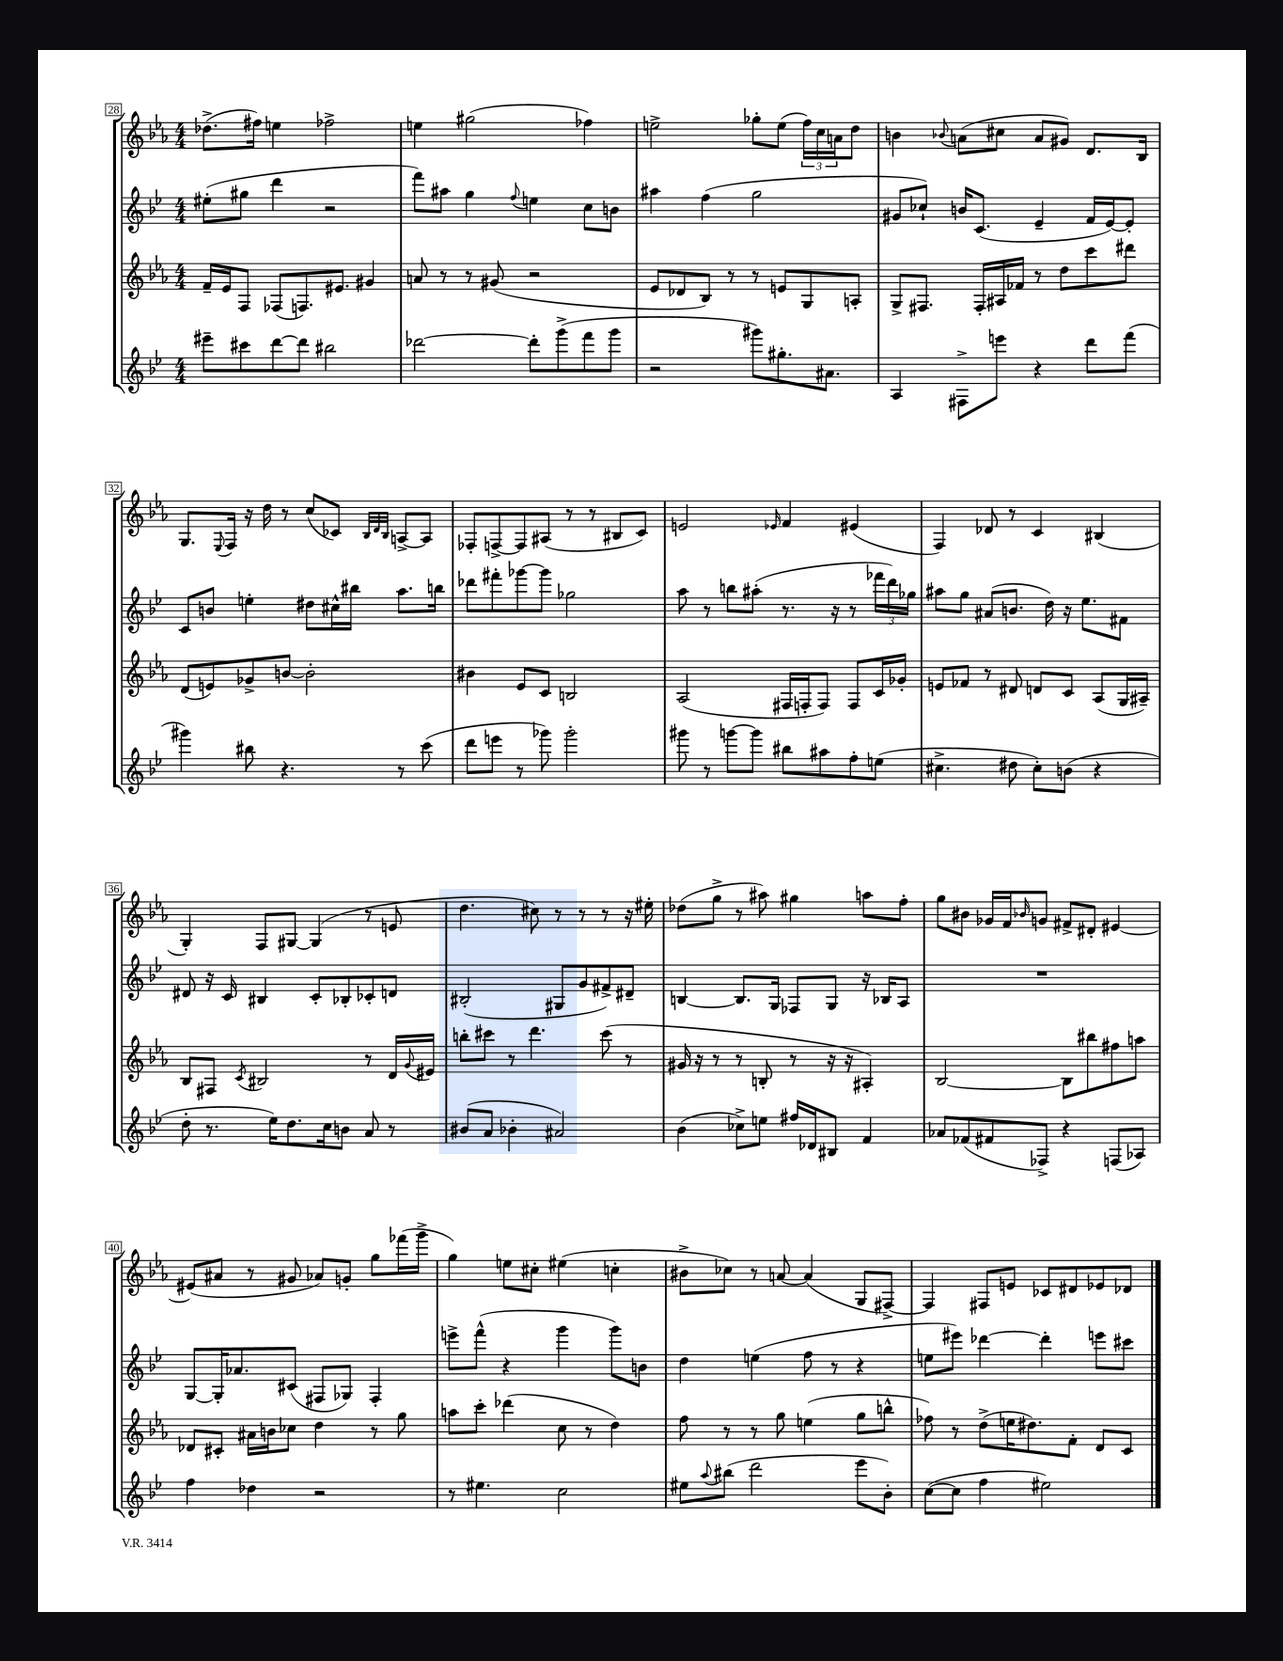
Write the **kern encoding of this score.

**kern	**kern	**kern	**kern
*staff4	*staff3	*staff2	*staff1
*clefG2	*clefG2	*clefG2	*clefG2
*k[b-e-]	*k[b-e-a-]	*k[b-e-]	*k[b-e-a-]
*M4/4	*M4/4	*M4/4	*M4/4
8eee#~	16f~	(8ee#'	(8.dd-^
.	16e-	.	.
8ccc#	8F	8gg#	.
.	.	.	16ff#)
[8ddd	(8F-	4ddd	4ee
8ddd]	8.F)	.	.
2bb#	.	2r	2ff-^
.	8.e#	.	.
.	4g#	.	.
=	=	=	=
[2ddd-	8a	8fff)	4ee
.	8r	8aa#	.
.	8r	4gg	(2gg#
.	(8g#	.	.
.	.	8qqff	.
8ddd-']	2r	4ee	.
(8ggg^	.	.	.
8fff	.	8cc	4ff-)
8ggg	.	8b	.
=	=	=	=
2r	8e-	4aa#	2ee^
.	8d-	.	.
.	8B-)	(4ff	.
.	8r	.	.
8ggg#)	8r	2gg	8gg-'
8.gg#'	8e	.	(8ee
.	8G	.	24ff)
.	.	.	24cc
8.a#	.	.	.
.	.	.	24a
.	8A'	.	8dd
=	=	=	=
4A	8G^	8g#	4b
.	8.F#	8cc-`)	.
.	.	.	8qqb-
8F#^	.	16b	(8a
.	16F#'	(8.c	.
8eee	16A#	.	8cc#
.	16f-	.	.
4r	8r	4e-~	8a
.	8dd	.	8g#)
8ddd	8ccc	16f	8.d
.	.	[16e-)	.
(8fff	8ddd#	8e-']	.
.	.	.	16B-
=	=	=	=
4ggg#)	(8d	8c	8.G
.	8e)	8b	.
.	.	.	8qqE-
.	.	.	16F
8bb#	8g-^	4ee'	16r
.	.	.	16dd
4.r	[8b	.	8r
.	2b']	8dd#	(8cc
.	.	16cc#^^	8c-)
.	.	16bb#	.
.	.	.	32qqB-
.	.	.	32qqd
.	.	.	32qqB-
8r	.	8.aa	[8A^
(8ccc	.	.	8A]
.	.	16bb	.
=	=	=	=
8ddd	4b#	8ddd-	8F-'
8eee	.	8fff#'	[8F^
8r	8e-	[8ggg-	8F]
8ggg-)	8c	8ggg-]	(8A#
2ggg-'	2B	2gg-	8r
.	.	.	8r
.	.	.	8B#
.	.	.	8c)
=	=	=	=
8ggg#	(2A-	8aa	2e
8r	.	8r	.
[8ggg	.	8bb	.
8ggg]	.	(8aa#'	.
.	.	.	16qqe-
8bb#	16F#	8.r	4f
.	16F'	.	.
8aa#	8F)	.	.
.	.	16r	.
8ff'	8F	8r	(4e#
(8ee	16c	24fff-	.
.	.	24ddd)	.
.	16g-'	.	.
.	.	24gg-	.
=	=	=	=
4.cc#^	8e	8aa#	4F)
.	8f-	8gg	.
.	8r	(8a#	8d-
8dd#	8d#	8.b	8r
8cc#')	8d	.	4c
.	.	16dd)	.
(8b	8c	16r	.
.	.	8.ee-	.
4r	(8A-	.	(4B#
.	16G	8f#	.
.	16A#~)	.	.
=	=	=	=
8dd'	8B-	8d#	4G')
8.r	8F#	16r	.
.	.	16c	.
.	8qc	.	.
.	2B#	4B#	8F
16ee-)	.	.	.
8.dd	.	.	[8G#
.	.	8c'	(4G#]
16cc	.	.	.
8b	.	8B-'	.
8a	8r	8c-'	8r
8r	16d	8d	8e
.	8qqg	.	.
.	16e#	.	.
=	=	=	=
(8b#	8bb'	(2B#'	4.dd
8a	8ccc#	.	.
4b-'	8r	.	.
.	4.ddd	.	8cc#)
2a#)	.	8G#	8r
.	.	8g	8r
.	(8ccc#	8f#^)	8r
.	8r	8d#~	16r
.	.	.	16ee#'
=	=	=	=
(4b-	16g#	[4B	(8dd-
.	16r	.	.
.	8r	.	8gg^
8cc-^)	8r	8.B]	8r
8ee	8B'	.	8aa#)
.	.	16G	.
16ff#	8r	8F-	4gg#
16d-	.	.	.
8B#	16r	8G	.
.	16r	.	.
4f	4A#')	16r	8aa
.	.	16B-	.
.	.	8A	8ff'
=	=	=	=
8a-	[2B-	1r	8gg
(8f-	.	.	8b#
8f#	.	.	16g-
.	.	.	16f
.	.	.	16qqb-
8F-^)	.	.	8g
4r	8B-]	.	8f#^
.	8bb#	.	8d#'
(8F	8ff#	.	[4e#
8A-)	8aa	.	.
=	=	=	=
4ff	8d-	[8G	(8e#]
.	8c#'	16G']	8a#
.	.	8.a-	.
4dd-	16a#	.	8r
.	16b	.	.
.	8cc-	(8c#	8g#
2r	4dd	8F#	8a-)
.	.	8G-)	8g'
.	8r	4F#'	8gg
.	8gg	.	(16fff-
.	.	.	16ggg^
=	=	=	=
8r	8aa	8eee^	4gg)
4.ee#	8ccc'	(8fff^^	.
.	(4ddd-	4r	8ee
.	.	.	8cc#'
2cc	8cc	4ggg	(4ee#
.	8r	.	.
.	4dd)	8ggg)	4cc'
.	.	8b	.
=	=	=	=
8ee#	8ff	4dd	8b#^
8qqaa	.	.	.
(8bb#	8r	.	8cc-)
2ddd	8r	(4ee	8r
.	8gg	.	[8a
.	(4ee	8ff	(4a]
.	.	8r	.
8eee-	8gg	4r	8G
8b-')	8bb^^	.	[8F#^)
=	=	=	=
([8cc	8ff-)	8ee	4F#]
8cc]	8r	8eee#)	.
4ff	(8dd^	[4ddd-	8F#
.	16ee	.	8e
.	8.dd#)	.	.
2ee#)	.	4ddd-']	8c-
.	8f'	.	8d#
.	8d	8eee	8e-
.	8c	8ccc#	8d-
==	==	==	==
*-	*-	*-	*-
